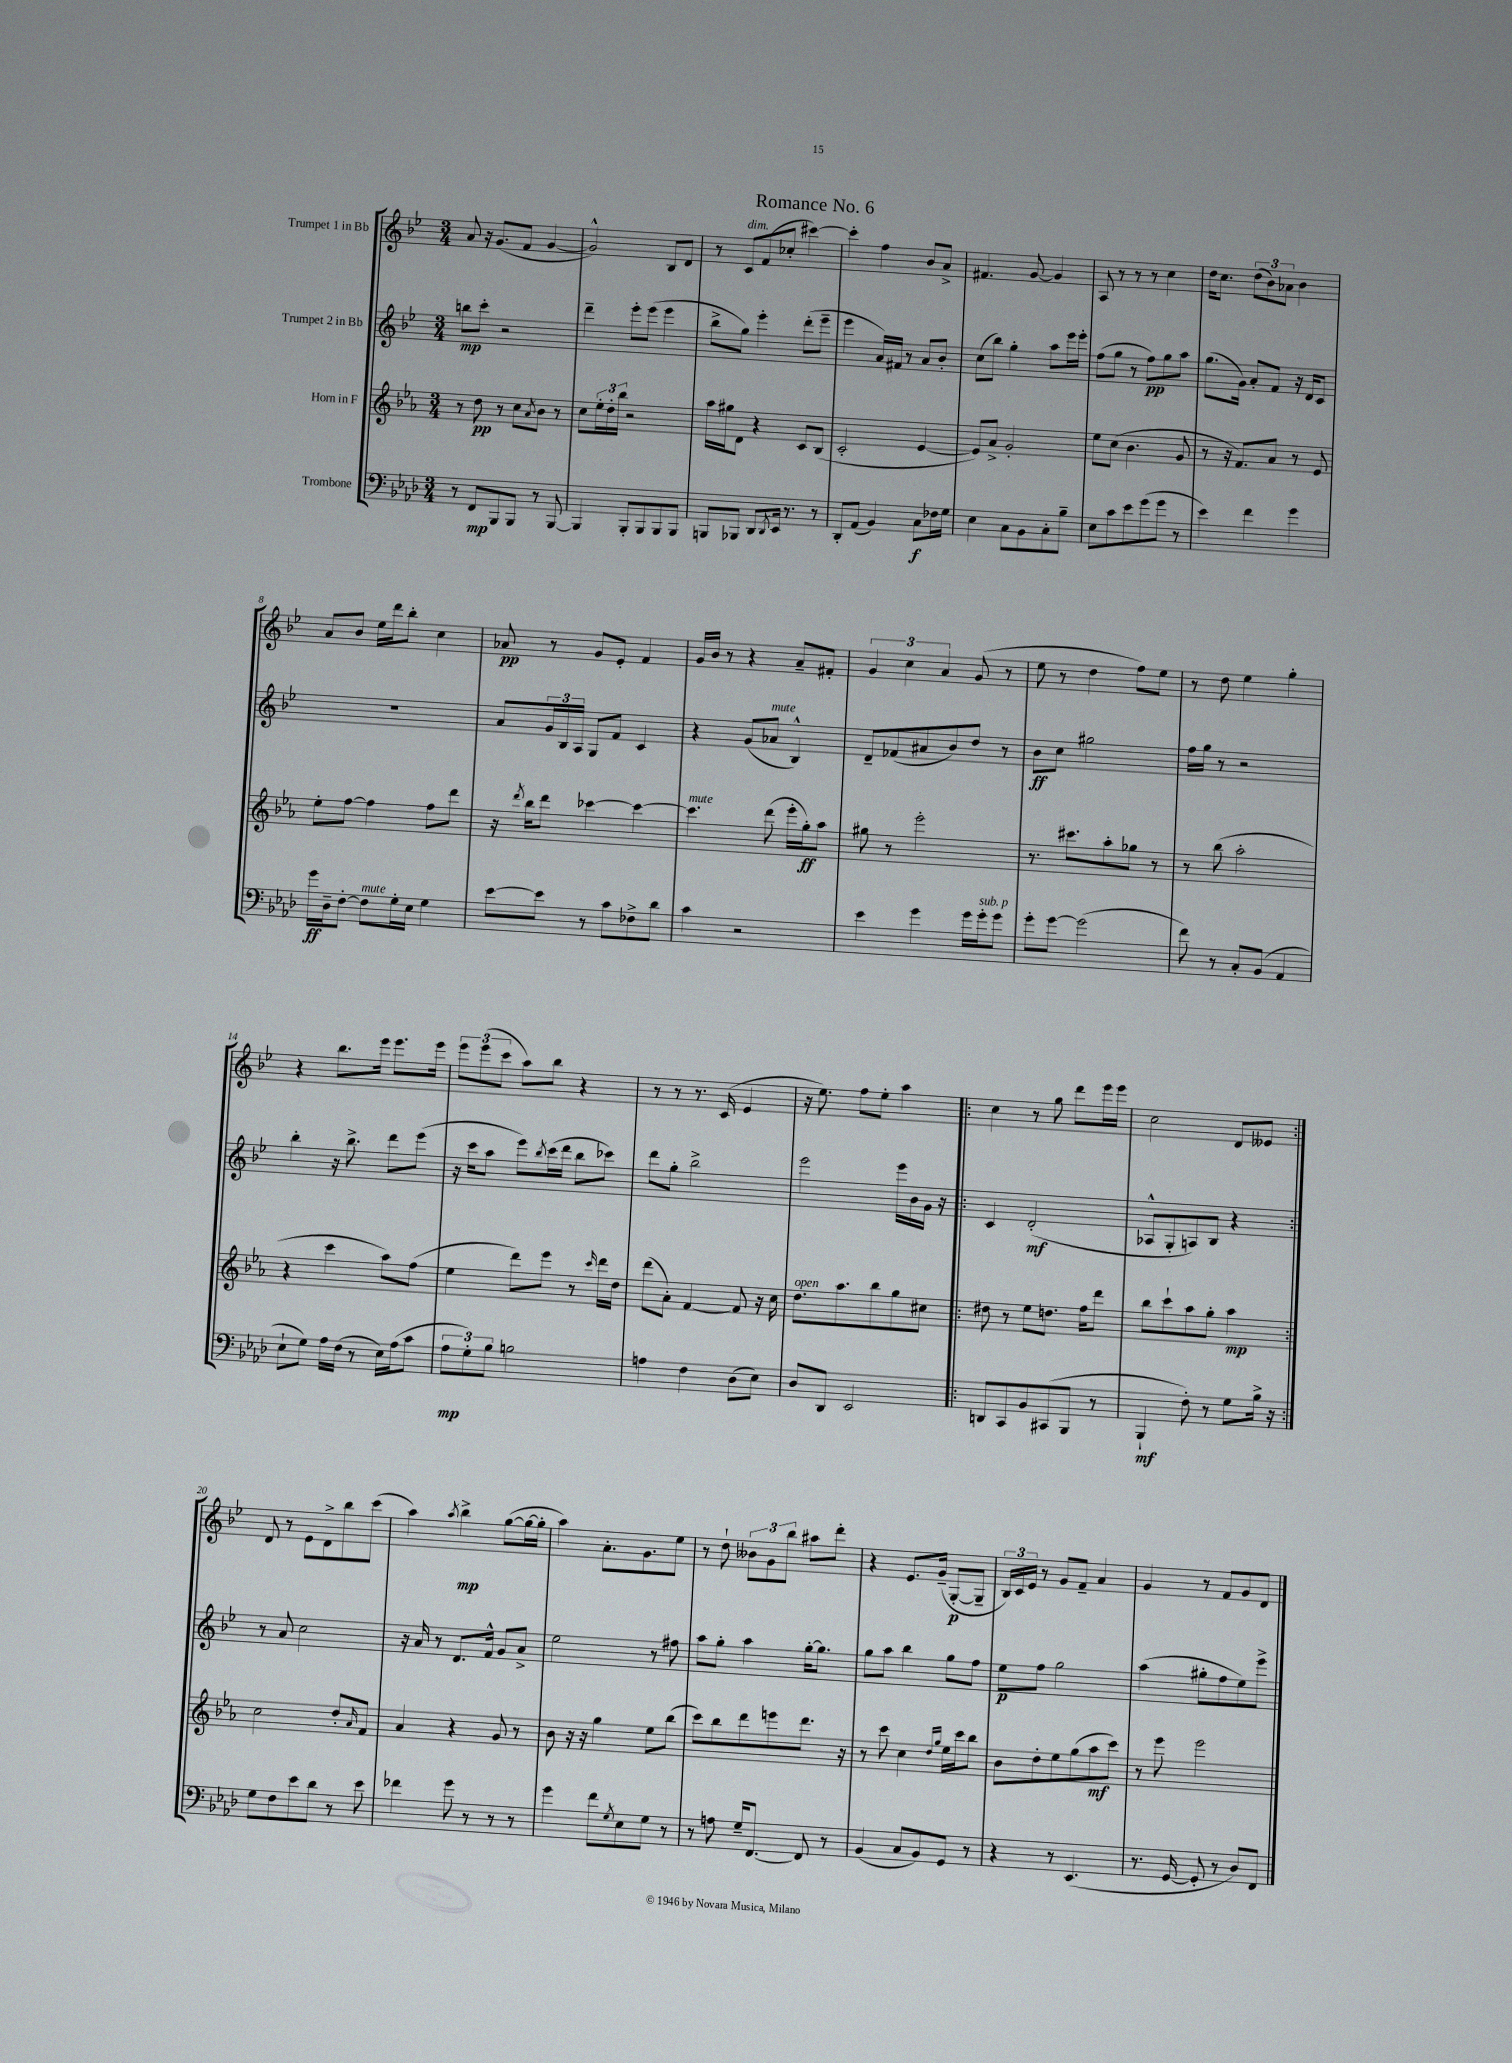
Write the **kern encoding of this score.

**kern	**dynam	**kern	**dynam	**kern	**dynam	**kern	**dynam
*part4	*part4	*part3	*part3	*part2	*part2	*part1	*part1
*staff4	*staff4	*staff3	*staff3	*staff2	*staff2	*staff1	*staff1
*I"Trombone	*	*I"Horn in F	*	*I"Trumpet 2 in Bb	*	*I"Trumpet 1 in Bb	*
*clefF4	*	*clefG2	*	*clefG2	*	*clefG2	*
*k[b-e-a-d-]	*	*k[b-e-a-]	*	*k[b-e-]	*	*k[b-e-]	*
*M3/4	*	*M3/4	*	*M3/4	*	*M3/4	*
=1	=1	=1	=1	=1	=1	=1	=1
8r	.	8r	.	8bbn\L	mp	8a/	.
8FF/L	mp	8dd\	pp	8ccc'\J	.	16r	.
.	.	.	.	.	.	(8.g/L	.
8BBB-/	.	8r	.	2r	.	.	.
8BBB-/J	.	8cc\L	.	.	.	8f/J	.
.	.	8qa-/	.	.	.	.	.
8r	.	8b-\J	.	.	.	[4g/	.
[8BBB-/	.	8r	.	.	.	.	.
=2	=2	=2	=2	=2	=2	=2	=2
4BBB-/]	.	8cc\L	.	4ddd~\	.	2g^^/])	.
.	.	24ee-'\L	.	.	.	.	.
.	.	24dd'\	.	.	.	.	.
.	.	24bb-\JJ	.	.	.	.	.
8BBB-'/L	.	2r	.	8eee-'\L	.	.	.
8BBB-/	.	.	.	(8eee-\J	.	.	.
8BBB-/	.	.	.	4eee-\	.	8B-/L	.
8BBB-/J	.	.	.	.	.	8d/J	.
=3	=3	=3	=3	=3	=3	=3	=3
8BBBn/L	.	16aa-\LL	.	8bb-^\L	.	8r	.
.	.	16gg#X\J	.	.	.	.	.
!	!	!	!	!	!	!LO:TX:a:i:t=dim.	!
8BBB-X/J	.	8d\J	.	8gg\J)	.	8c/L	.
8DD-/L	.	4r	.	4eee-'\	.	(8f/	.
8qDD-/	.	.	.	.	.	.	.
16EE-/Jk	.	.	.	.	.	8cc-X'/J	.
8.r	.	.	.	.	.	.	.
.	.	8c/L	.	(8ddd'\L	.	[4ccc#X\)	.
8r	.	(8B-/J	.	8eee-~\J	.	.	.
=4	=4	=4	=4	=4	=4	=4	=4
8DD-'/L	.	2c'/	.	4eee-\	.	4ccc#'\]	.
(8AA-/J	.	.	.	.	.	.	.
4BB-/)	.	.	.	16a/LL)	.	4ff\	.
.	.	.	.	16f#X/JJ	.	.	.
.	.	.	.	8r	.	.	.
8C\L	f	[4e-/	.	8a/L	.	8b-/L	.
16F-X\L	.	.	.	8b-'/J	.	8a^/J	.
16G\JJ	.	.	.	.	.	.	.
=5	=5	=5	=5	=5	=5	=5	=5
4E-\	.	8e-/L])	.	(8cc\L	.	4.f#X/	.
.	.	8a-^/J	.	8bb-\J)	.	.	.
8C\L	.	2g'/	.	4gg'\	.	.	.
8BB-\	.	.	.	.	.	[8g/	.
8C'\	.	.	.	8aa\L	.	4g/]	.
8B-~\J	.	.	.	16eee-\L	.	.	.
.	.	.	.	16eee-'\JJ	.	.	.
=6	=6	=6	=6	=6	=6	=6	=6
8E-\L	.	8ee-\L	.	(8ff\L	.	8A/	.
8c\	.	(8cc\J	.	8gg\J	.	8r	.
8e-\	.	4.b-\	.	8r	.	8r	.
(8g\	.	.	.	8ff\L)	pp	8r	.
8g\J	.	.	.	8gg\	.	4cc\	.
8r	.	8g/	.	8aa\J	.	.	.
=7	=7	=7	=7	=7	=7	=7	=7
4e-\)	.	8r	.	(8.gg\L	.	16dd\KL	.
.	.	.	.	.	.	8.cc\J	.
.	.	16r	.	.	.	.	.
.	.	8.f/L)	.	16g\Jk)	.	.	.
4f\	.	.	.	8a'/L	.	(12dd\L	.
.	.	.	.	.	.	12b-\)	.
.	.	8a-/J	.	8f/J	.	.	.
.	.	.	.	.	.	12a-X\J	.
4g\	.	8r	.	16r	.	4b-\	.
.	.	.	.	16d/KL	.	.	.
.	.	8e-/	.	8c/J	.	.	.
!!LO:LB:g=z
=8	=8	=8	=8	=8	=8	=8	=8
16g\LL	ff	8ee-'\L	.	2.r	.	8a/L	.
16D-~\J	.	.	.	.	.	.	.
[8F'\J	.	[8ff\J	.	.	.	8b-/J	.
!LO:TX:a:i:t=mute	!	!	!	!	!	!	!
8F\L]	.	4ff\]	.	.	.	16ee-\LL	.
.	.	.	.	.	.	16ddd\J	.
16G'\L	.	.	.	.	.	8bb-'\J	.
16E-\JJ	.	.	.	.	.	.	.
4G\	.	8ff\L	.	.	.	4cc\	.
.	.	8ddd\J	.	.	.	.	.
=9	=9	=9	=9	=9	=9	=9	=9
[8e-\L	.	16r	.	8a/L	.	8a-X/	pp
.	.	8qddd/	.	.	.	.	.
.	.	16bb-\KL	.	.	.	.	.
8e-\J]	.	8ddd\J	.	24g/L	.	8r	.
.	.	.	.	24B-/	.	.	.
.	.	.	.	24A/JJ	.	.	.
8r	.	[4ccc-X\	.	8G/L	.	8g/L	.
8c\L	.	.	.	8f/J	.	8e-'/J	.
8F-X^\	.	4ccc-\_	.	4c/	.	4f/	.
8d-\J	.	.	.	.	.	.	.
=10	=10	=10	=10	=10	=10	=10	=10
!	!	!LO:TX:a:i:t=mute	!	!	!	!	!
4c\	.	4.ccc-\]	.	4r	.	16g/LL	.
.	.	.	.	.	.	16b-/JJ	.
.	.	.	.	.	.	8r	.
2r	.	.	.	(8g/L	.	4r	.
!	!	!	!	!LO:TX:a:i:t=mute	!	!	!
.	.	(8ddd\	.	8a-X/J	.	.	.
.	.	16eee-'\LL	.	4B-^^/)	.	8a~/L	.
.	.	16gg'\J)	ff	.	.	.	.
.	.	8aa-\J	.	.	.	8f#X'/J	.
=11	=11	=11	=11	=11	=11	=11	=11
4e-\	.	8gg#X\	.	8d~/L	.	6g/	.
.	.	8r	.	(8f-X/	.	.	.
.	.	.	.	.	.	6cc\	.
4g\	.	2eee-'\	.	8a#X/	.	.	.
.	.	.	.	.	.	6a/	.
.	.	.	.	8b-/)	.	.	.
16g\LL	.	.	.	8dd/J	.	(8g/	.
!LO:TX:a:i:t=sub. p	!	!	!	!	!	!	!
16g'\J	.	.	.	.	.	.	.
8g\J	.	.	.	8r	.	8r	.
=12	=12	=12	=12	=12	=12	=12	=12
8g'\L	.	8.r	.	8b-\L	ff	8ee-\	.
[8g\J	.	.	.	8cc\J	.	8r	.
.	.	8.ccc#X\L	.	.	.	.	.
(2g\]	.	.	.	2gg#X\	.	4dd\	.
.	.	8aa-'\	.	.	.	.	.
.	.	8gg-X\J	.	.	.	8ff\L)	.
.	.	8r	.	.	.	8ee-\J	.
=13	=13	=13	=13	=13	=13	=13	=13
8f\)	.	8r	.	16ff\LL	.	8r	.
.	.	.	.	16gg\JJ	.	.	.
8r	.	(8bb-\	.	8r	.	8dd\	.
8C'/L	.	2aa-'\	.	2r	.	4ee-\	.
(8BB-/J	.	.	.	.	.	.	.
4AA-/	.	.	.	.	.	4gg'\	.
!!LO:LB:g=z
=14	=14	=14	=14	=14	=14	=14	=14
8E-`\L	.	4r	.	4bb-'\	.	4r	.
8G\J)	.	.	.	.	.	.	.
16A-\LL	.	4ccc\	.	16r	.	8.bb-\L	.
(16F\JJ	.	.	.	8.bb-^\	.	.	.
8r	.	.	.	.	.	.	.
.	.	.	.	.	.	16eee-\Jk	.
16E-\LL)	.	8aa-\L)	.	8ddd\L	.	8.eee-\L	.
(16A-\J	.	.	.	.	.	.	.
8c\J	.	(8ff\J	.	(8eee-\J	.	.	.
.	.	.	.	.	.	16eee-\Jk	.
=15	=15	=15	=15	=15	=15	=15	=15
12A-\L	mp	4ee-\	.	16r	.	12eee-\L	.
.	.	.	.	16ccc\KL	.	.	.
12G'\)	.	.	.	.	.	(12eee-\	.
.	.	.	.	8aa\J	.	.	.
12B-\J	.	.	.	.	.	12ccc\J	.
2Bn\	.	8ddd\L)	.	8eee-\L)	.	8aa\L)	.
.	.	.	.	8qbb-/	.	.	.
.	.	8eee-\J	.	(16ccc\L	.	8bb-\J	.
.	.	.	.	16ddd\JJ	.	.	.
.	.	8r	.	8bb-\L	.	4r	.
.	.	16qqccc/	.	.	.	.	.
.	.	16ddd\LL	.	8ccc-X\J)	.	.	.
.	.	16dd\JJ	.	.	.	.	.
=16	=16	=16	=16	=16	=16	=16	=16
4An\	.	(8ddd\L	.	8ddd\L	.	8r	.
.	.	8a-'\J)	.	8gg'\J	.	8r	.
4F\	.	[4f/	.	2bb-^\	.	8.r	.
.	.	.	.	.	.	(16c/	.
(8D-\L	.	8f/]	.	.	.	4e-/	.
8E-\J)	.	16r	.	.	.	.	.
.	.	16cc\	.	.	.	.	.
=17	=17	=17	=17	=17	=17	=17	=17
!	!	!LO:TX:a:i:t=open	!	!	!	!	!
8D-/L	.	8.dd\L	.	2eee-\	.	16r	.
.	.	.	.	.	.	8.ee-\)	.
8DD-/J	.	.	.	.	.	.	.
.	.	8.aa-\	.	.	.	.	.
2EE-/	.	.	.	.	.	8ff\L	.
.	.	8bb-\	.	.	.	8ee-'\J	.
.	.	8gg\	.	16eee-\LL	.	4aa\	.
.	.	.	.	16b-\	.	.	.
.	.	8cc#X\J	.	16g\JJ	.	.	.
.	.	.	.	16r	.	.	.
=18!|:	=18!|:	=18!|:	=18!|:	=18!|:	=18!|:	=18!|:	=18!|:
8DDn/L	.	8dd#X\	.	4c/	.	4cc\	.
8CC/	.	8r	.	.	.	.	.
8BB-/	.	8ee-\L	.	(2d'/	mf	8r	.
(8CC#X/	.	8.ddn\J	.	.	.	8gg\	.
8BBB-/J	.	.	.	.	.	8ddd\L	.
.	.	16ff\KL	.	.	.	.	.
8r	.	8ddd\J	.	.	.	16eee-\L	.
.	.	.	.	.	.	16eee-\JJ	.
=19	=19	=19	=19	=19	=19	=19	=19
4BBB-`/	mf	8bb-\L	.	8A-X^^/L	.	2cc\	.
.	.	8ccc`\	.	8G'/	.	.	.
8F'\)	.	8aa-\	.	8An/)	.	.	.
8r	.	8gg'\J	.	8B-/J	.	.	.
8G\L	.	4aa-\	mp	4r	.	8d/L	.
16B-^\Jk	.	.	.	.	.	8e--X/J	.
16r	.	.	.	.	.	.	.
!!LO:LB:g=z
=20:|!	=20:|!	=20:|!	=20:|!	=20:|!	=20:|!	=20:|!	=20:|!
8G\L	.	2cc\	.	8r	.	8d/	.
8F\	.	.	.	8a/	.	8r	.
8e-\	.	.	.	2cc\	.	8e-\L	.
8d-\J	.	.	.	.	.	8d^\	.
8r	.	8dd'/L	.	.	.	8bb-\	.
.	.	16qqa-/	.	.	.	.	.
8e-\	.	8f/J	.	.	.	(8ccc\J	.
=21	=21	=21	=21	=21	=21	=21	=21
4f-X\	.	4a-/	.	16r	.	4aa\)	.
.	.	.	.	16a/	.	.	.
.	.	.	.	8r	.	.	.
.	.	.	.	.	.	8qaa/	.
8g\	.	4r	.	8.d/L	.	4bb-^\	mp
8r	.	.	.	.	.	.	.
.	.	.	.	16f^^/Jk	.	.	.
8r	.	8g/	.	8g/L	.	([8gg\L	.
8r	.	8r	.	8a^/J	.	16gg\L_	.
.	.	.	.	.	.	16gg'\JJ]	.
=22	=22	=22	=22	=22	=22	=22	=22
4g\	.	8b-\	.	2ee-\	.	4aa\)	.
.	.	16r	.	.	.	.	.
.	.	16r	.	.	.	.	.
8f\L	.	4gg\	.	.	.	8.a'\L	.
8qG/	.	.	.	.	.	.	.
8E-\	.	.	.	.	.	.	.
.	.	.	.	.	.	8.g\	.
8G\J	.	8ee-\L	.	8r	.	.	.
8r	.	(8bb-\J	.	8ff#X\	.	8ee-\J	.
=23	=23	=23	=23	=23	=23	=23	=23
8r	.	8ccc\L)	.	8aa\L	.	8r	.
8An\	.	8bb-\	.	8gg'\J	.	8dd`\	.
16G~/KL	.	8ddd\	.	4aa\	.	12b--X\L	.
[8.FF/J	.	.	.	.	.	.	.
.	.	.	.	.	.	12g\	.
.	.	8eeen\	.	.	.	.	.
.	.	.	.	.	.	12bb-\J	.
8FF/]	.	8.ddd\J	.	[16gg'\KL	.	8aa#X\L	.
.	.	.	.	8.gg\J]	.	.	.
8r	.	.	.	.	.	8ddd'\J	.
.	.	16r	.	.	.	.	.
=24	=24	=24	=24	=24	=24	=24	=24
(4BB-/	.	8r	.	8gg\L	.	4r	.
.	.	8ccc\	.	8aa\J	.	.	.
8C/L	.	4cc\	.	4bb-\	.	8.e-/L	.
8BB-/)	.	.	.	.	.	.	.
.	.	.	.	.	.	(16g~/Jk	.
.	.	16qqdd/LL	.	.	.	.	.
.	.	16qqgg/JJ	.	.	.	.	.
8GG/J	.	16ee-\LL	.	8gg\L	.	[8G'/L	p
.	.	16ccc\J	.	.	.	.	.
8r	.	8bb-\J	.	8ff\J	.	8G~/J]	.
=25	=25	=25	=25	=25	=25	=25	=25
4r	.	8b-\L	.	8ee-\L	p	24B-/LL)	.
.	.	.	.	.	.	24c/	.
.	.	.	.	.	.	24e-/JJ	.
.	.	8dd'\	.	8ff\J	.	8r	.
8r	.	8ee-\	.	2gg\	.	8g/L	.
(4.EE-/	.	(8gg\	.	.	.	8f~/J	.
.	.	8aa-\	mf	.	.	4a/	.
.	.	8ccc\J)	.	.	.	.	.
=26	=26	=26	=26	=26	=26	=26	=26
8.r	.	8r	.	(4aa\	.	4g/	.
.	.	8eee-\	.	.	.	.	.
[16GG/	.	.	.	.	.	.	.
8GG'/]	.	2eee-\	.	8gg#X'\L	.	8r	.
8r	.	.	.	8ff\	.	8f/L	.
8D-/L)	.	.	.	8ee-\)	.	8g/	.
8FF/J	.	.	.	8eee-^\J	.	8d/J	.
==	==	==	==	==	==	==	==
*-	*-	*-	*-	*-	*-	*-	*-
